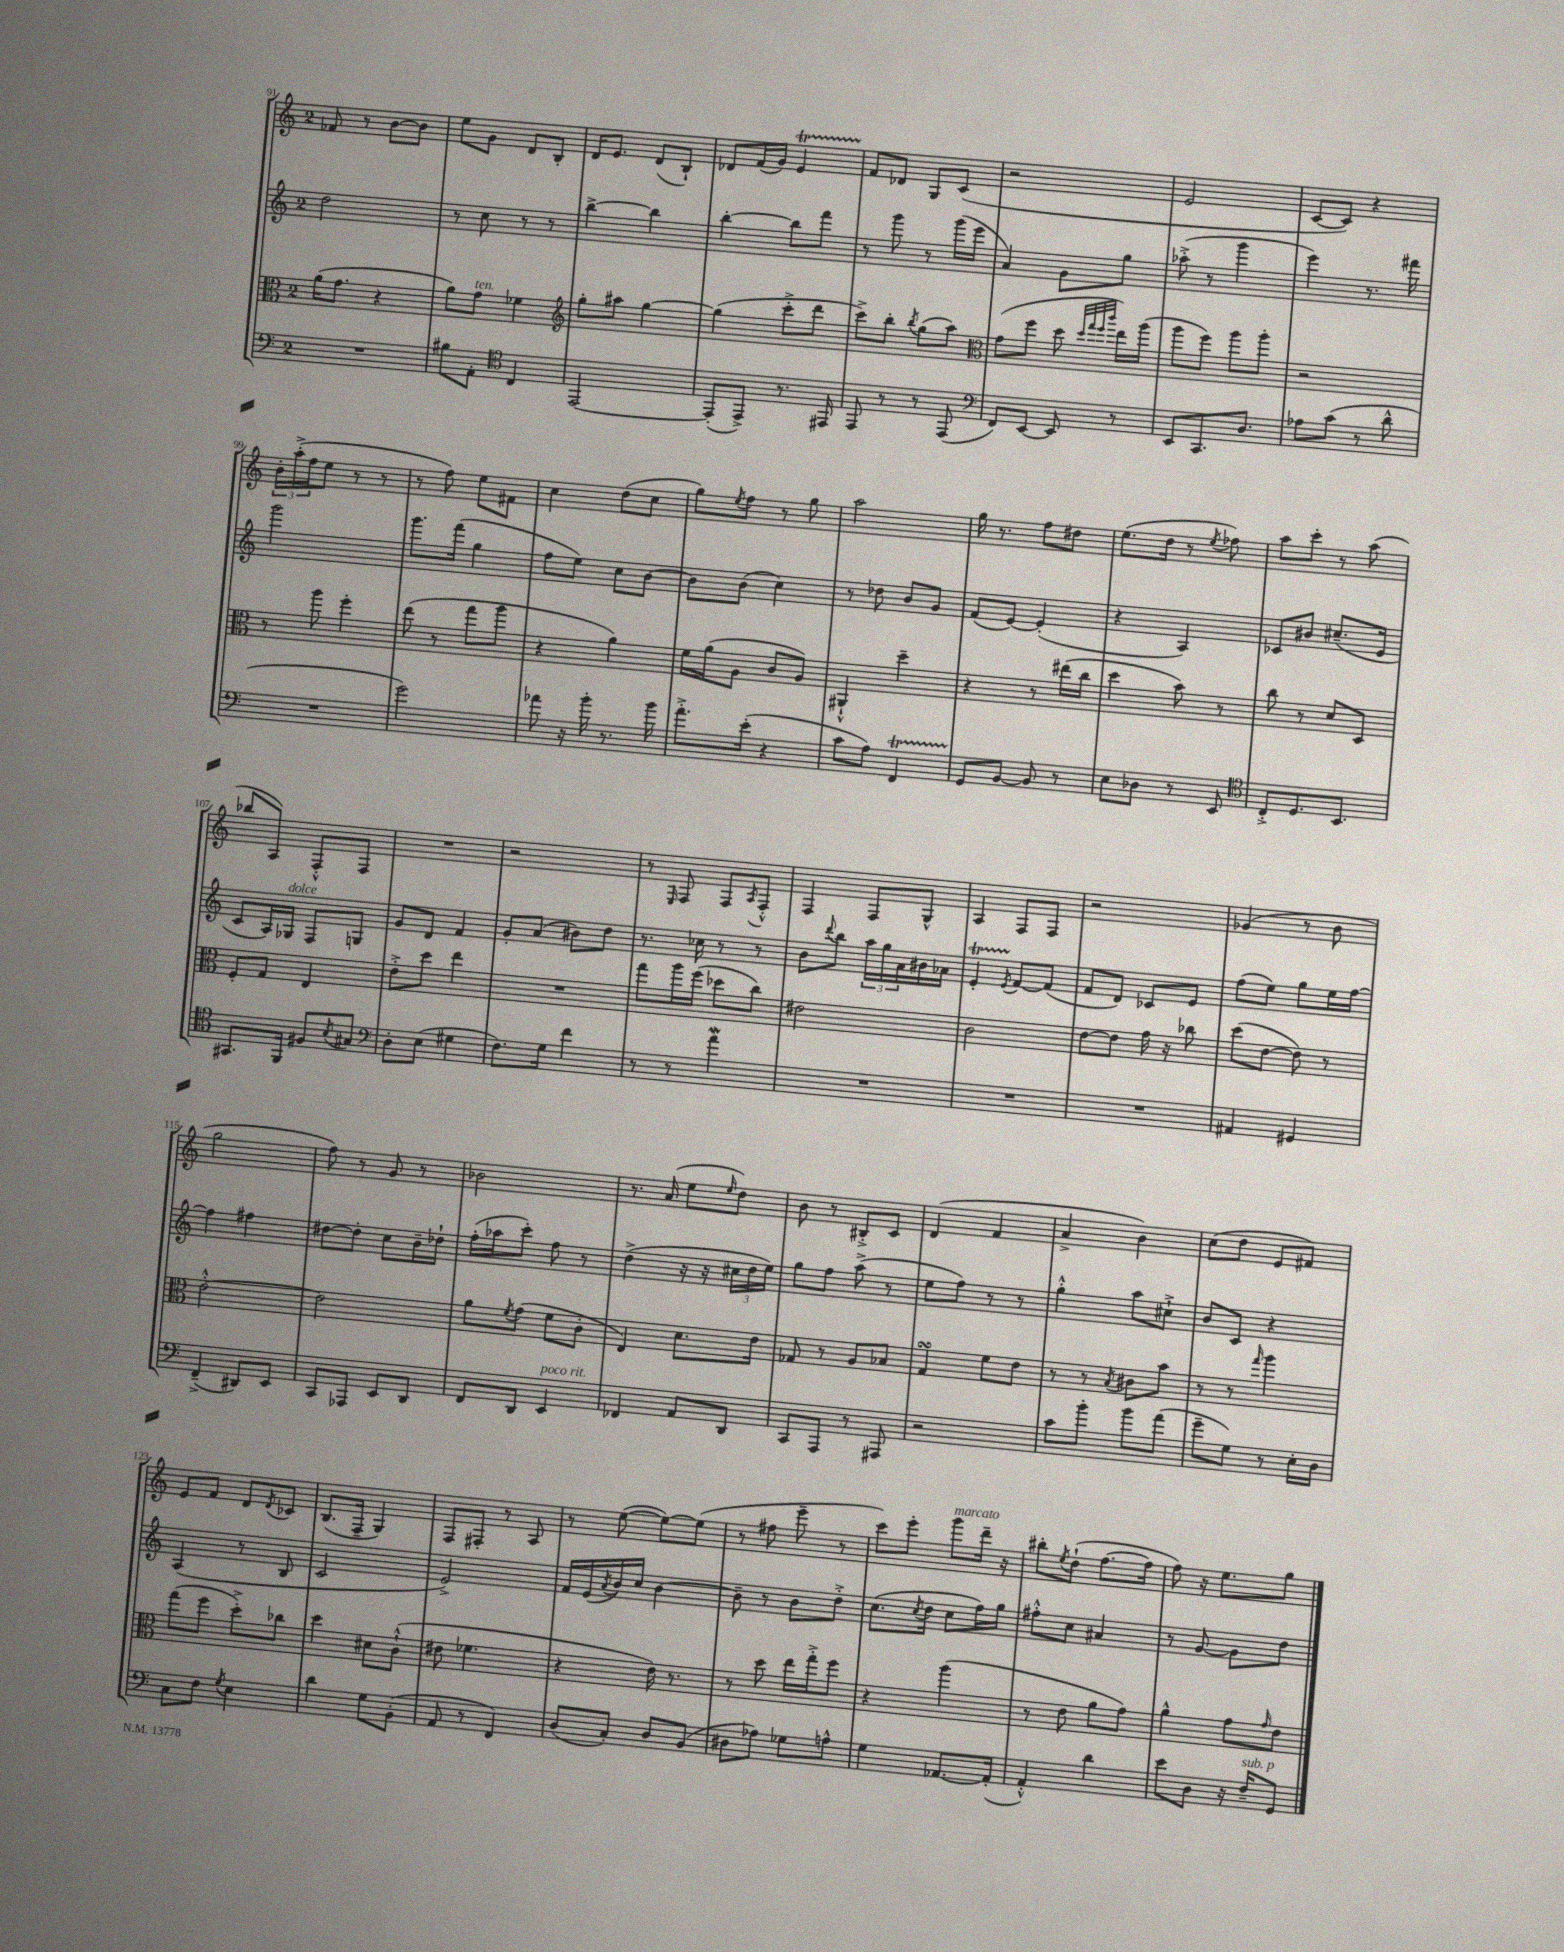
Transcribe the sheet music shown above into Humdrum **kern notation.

**kern	**kern	**kern	**kern
*staff4	*staff3	*staff2	*staff1
*clefF4	*clefC3	*clefG2	*clefG2
*k[]	*k[]	*k[]	*k[]
*M2/4	*M2/4	*M2/4	*M2/4
2r	(16a	2dd	8f-
.	8.g	.	.
.	.	.	8r
.	4r	.	[8b
.	.	.	8b]
=	=	=	=
8B#	8a)	8r	8ee
8AA'	8g	8cc	8g
*clefC4	*	*	*
4C	4f-	8r	8d
.	.	8r	8B'
=	=	=	=
*	*clefG2	*	*
[2EE	8gg'	[4bb^	16d
.	.	.	8.e
.	8aa#	.	.
.	[4gg	4bb]	(8d
.	.	.	8B`)
=	=	=	=
(8EE']	(4gg]	[4bb'	8d-
8EE^)	.	.	(16f
.	.	.	16g)
8.r	8ccc'^	8bb]	4e
.	8ddd	8fff	.
16EE#	.	.	.
=	=	=	=
8EE	8ccc^)	8r	8f
8r	8bb'	8ggg	8d-
.	8qbb	.	.
8r	(8gg	8r	8G
(8EE	8aa)	(16ggg	(8c
.	.	16eee	.
=	=	=	=
*clefF4	*clefC3	*	*
8FF)	(8g	4a)	2r
[8EE	8ff	.	.
8EE]	8dd	8g	.
.	32qqdd	.	.
.	32qqgg	.	.
.	32qqff	.	.
.	32qqccc	.	.
8r	16ee)	8gg	.
.	(16aa	.	.
=	=	=	=
8EE	8aa	(8aa-'^	2e
8.CC	8ff)	8r	.
.	8aa	4ggg	.
8.D	.	.	.
.	8aa'	.	.
=	=	=	=
8A-	2r	4eee)	[8c
(8c	.	.	8c])
8r	.	8.r	4r
8d^^	.	.	.
.	.	16fff#	.
=	=	=	=
2r	8r	2ggg	24b'
.	.	.	(24aa'^
.	.	.	24ff
.	8aa	.	8ee
.	4ff'	.	8r
.	.	.	8r
=	=	=	=
2g)	(8ee	8.ggg	8r
.	8r	.	8ff)
.	.	(16fff	.
.	8gg	4gg	8ee
.	8aa	.	8f#
=	=	=	=
8a-	4r	8ff	4cc
16r	.	8ee)	.
16b'	.	.	.
8.r	4a)	8cc	(8dd
.	.	[8b	8cc
16b	.	.	.
=	=	=	=
8.a'^	16f	8b]	8gg)
.	(16a	.	.
.	.	.	8qee
.	8A	(8b	8ff
(16e'	.	.	.
4r	8c	4cc)	8r
.	8A)	.	8gg
=	=	=	=
8c	4AA#`^^	8r	2aa
8A)	.	8dd-	.
4FF	4dd~	8b	.
.	.	8g	.
=	=	=	=
8GG	4r	(8f	16gg
.	.	.	8.r
[8BB	.	[8e)	.
8BB]	8r	(4e']	8ff
8r	(16ee#	.	8dd#
.	16cc	.	.
=	=	=	=
8E	4dd	4r	(8.ee
8D-	.	.	.
.	.	.	16dd
8r	8b)	4A)	8r
.	.	.	8qee
8EE	8r	.	8ff-)
=	=	=	=
*clefC4	*	*	*
8C'^	8cc	8c-	8aa
8.D	8r	8b#	8ccc'
.	8d	(8.cc#~	8r
8.BB	.	.	.
.	8D	.	(8aa
.	.	16e	.
=	=	=	=
8.GG#	8F'	8c	8bb-
.	8G	16A)	8A)
16FF	.	16G-	.
8F#	4E	8F	8F'^^
8qB	.	.	.
8G#	.	8G	8F
=	=	=	=
*clefF4	*	*	*
8D'	8e'^	8g	2r
(8E	8dd	8d	.
4G#	4ee	4f	.
=	=	=	=
8.F)	2r	8g'	2r
.	.	(8a	.
16G	.	.	.
4f	.	8b#)	.
.	.	8dd	.
=	=	=	=
8r	8gg	8.r	8r
.	.	.	16qqE
8r	16aa	.	8F
.	(16ff	16cc-	.
4a	8dd-	8r	8F
.	.	.	8qA
.	8cc)	8r	8F'^^
=	=	=	=
2r	2e#	8b	4F
.	.	8qqddd	.
.	.	8bb	.
.	.	24aa	8F
.	.	24gg	.
.	.	24a	.
.	.	16b#	8G^^
.	.	16a-	.
=	=	=	=
2r	2c	4e'	4A
.	.	8qe	.
.	.	[8f	8F
.	.	(8f]	8F
=	=	=	=
2r	[8e	8f	2r
.	8e]	8d)	.
.	16g	8c-	.
.	16r	.	.
.	8cc-	8e	.
=	=	=	=
4AA#	(8dd	(8ff	(4g-
.	[8e	8ee)	.
4GG#	8e])	8gg	8r
.	8r	16ee	8b
.	.	[16ff	.
=	=	=	=
(4FF~^	[2e'^^	4ff]	2gg
8DD#)	.	4ff#	.
8EE	.	.	.
=	=	=	=
8CC	2e]	[8dd#	8ff)
8AAA-	.	8dd#']	8r
8EE	.	8cc	8g
8DD	.	16b~	8r
.	.	16dd-`	.
=	=	=	=
8FF	8a	(16ff'	2b-
.	.	16aa-	.
.	8qf	.	.
8DD	(8g	8ccc')	.
4EE	8f	8ff	.
.	8c'	8r	.
=	=	=	=
4FF-	4E)	(4dd^	8.r
.	.	.	(16a
8AA	8.d	16r	8ee
.	.	16r	.
.	.	.	16qqee
8DD	.	24cc#	8dd)
.	.	24dd	.
.	16e	.	.
.	.	24ee)	.
=	=	=	=
8CC	8G-	8gg	8b
8AAA	8r	8ff	8r
8r	8A	(8aa^	8B#'^
8AAA#	8B-	8r	8c
=	=	=	=
2r	4G	8ee	(4d
.	.	8ff)	.
.	8f	8r	4f
.	8e	8r	.
=	=	=	=
8c	8r	4gg'^^	4a^
8b'	8r	.	.
.	8qB	.	.
8b	8c#	8aa	4b)
(8a	8b	8cc#`^	.
=	=	=	=
8g~	8r	8b	(8cc
8G)	8r	8c	8dd
.	16qqgg	.	.
8r	4aa	4r	8e
16E'	.	.	8f#)
16D	.	.	.
=	=	=	=
8C	(8gg	(4A	8e
8F	8ff	.	8f
8qG	.	.	.
4E	8dd'^)	8r	8d
.	.	.	8qd
.	8cc-	8B	8c-
=	=	=	=
4d	4dd	2c	(8.B
.	.	.	16F~
8G	8d#	.	4G)
(8BB'	(8c`^^	.	.
=	=	=	=
8AA	8e#	2e^)	8F
8r	4.f-	.	8F#'
4FF)	.	.	8r
.	.	.	8A
=	=	=	=
(8D	4r	16f	8r
.	.	(16e	.
.	.	8qa	.
8C')	.	16b)	([8ee
.	.	16cc	.
8D	16e)	[4b	8ee_)
.	8.r	.	.
(8BB	.	.	(8ee]
=	=	=	=
8D#	8r	8b~]	8r
8A-)	8dd	8r	8ff#
8G-	16ee	8b	8eee~
.	16gg'^	.	.
8A^^	8ff	8dd'^	8r
=	=	=	=
4G	4r	(8.cc	8ccc)
.	.	.	8eee'
.	.	8qcc	.
.	.	16dd	.
[8.AA-	(4aa	8cc	8ggg
.	.	16ff)	16ddd~
(16AA-']	.	16gg	16r
=	=	=	=
4AA'^^)	8r	8ff#'^^	8bb#'
.	.	.	8qee
.	8e	8cc	(8dd`
4d	8a	4a#	[8.ff
.	8g)	.	.
.	.	.	16ff]
=	=	=	=
8e	4a^^	8r	8ff)
8D	.	[8g	16r
.	.	.	8.ee
16r	8g	8g]	.
16F~	.	.	.
.	16qqg	.	.
8GG	8e	8dd	8gg
==	==	==	==
*-	*-	*-	*-
